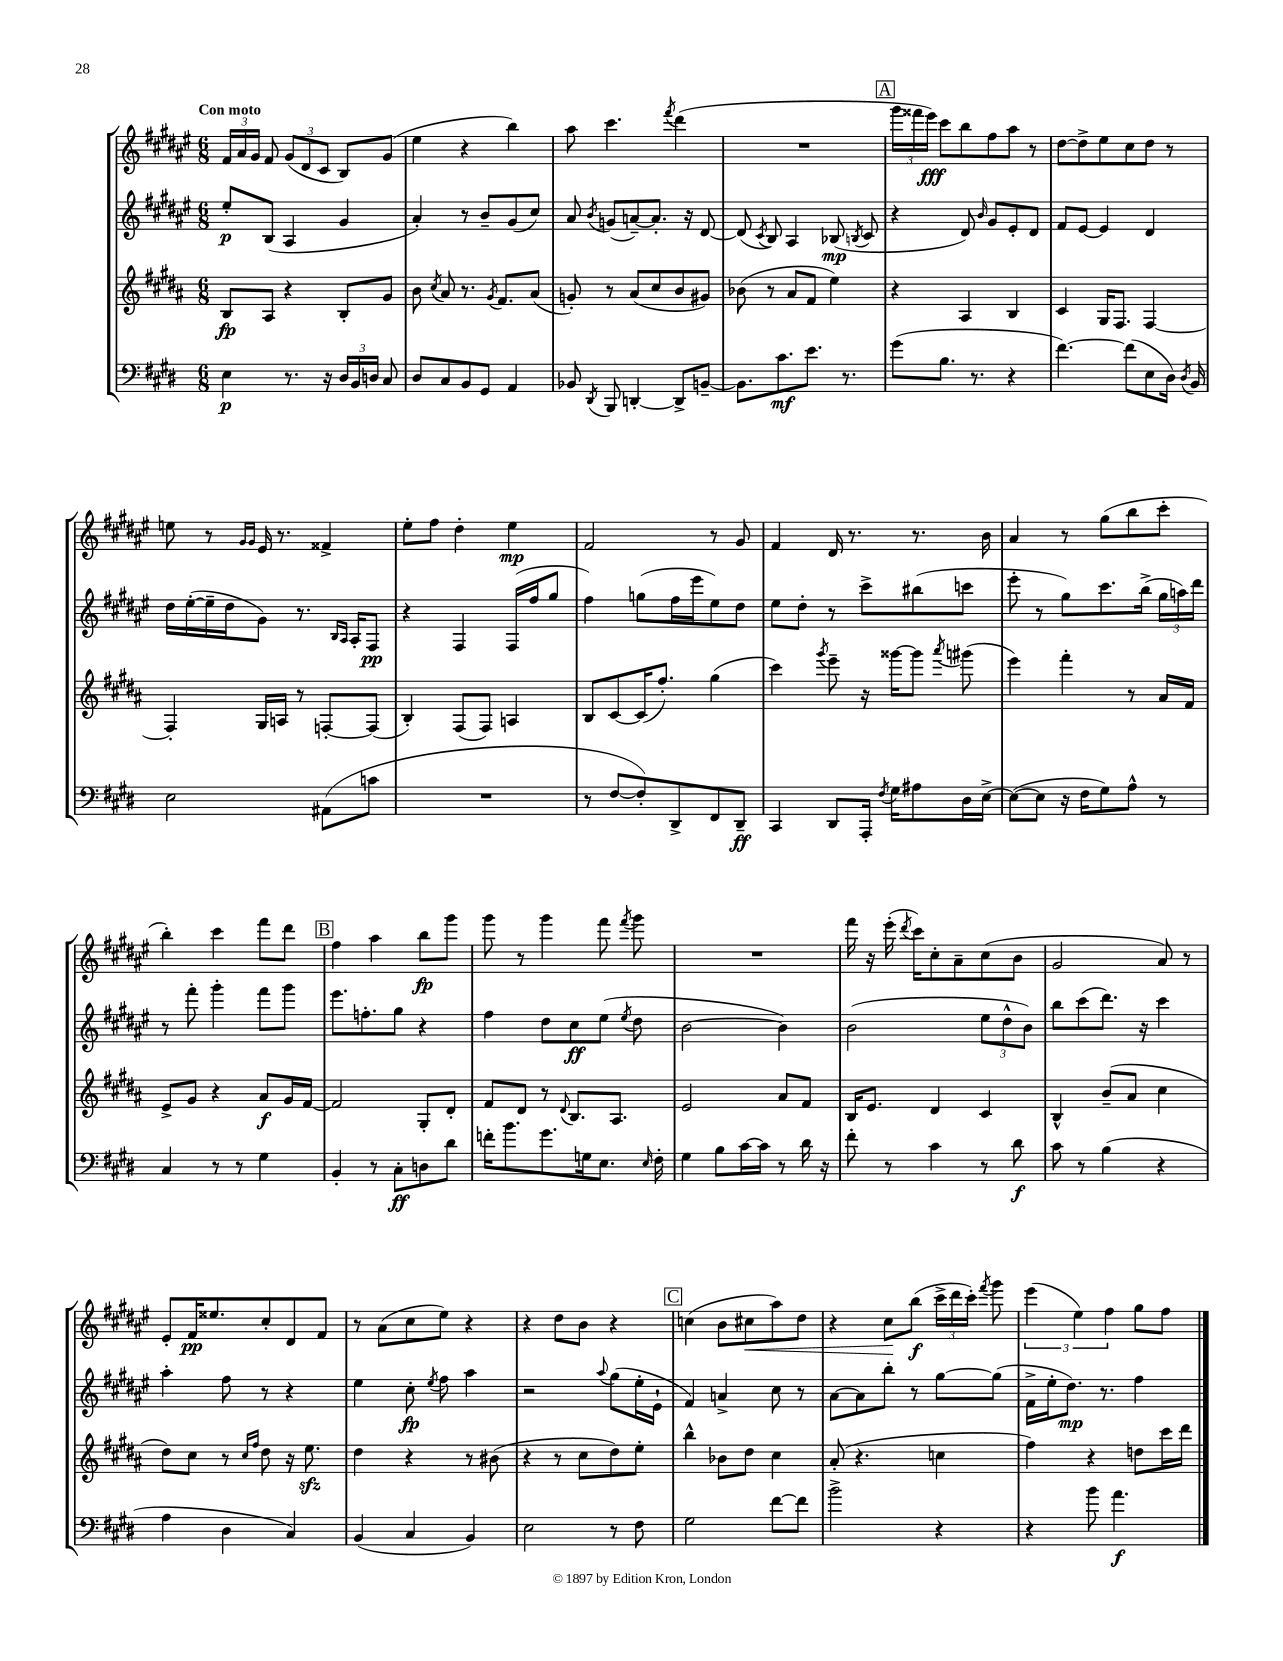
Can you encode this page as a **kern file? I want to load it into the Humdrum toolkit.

**kern	**kern	**kern	**kern
*staff4	*staff3	*staff2	*staff1
*clefF4	*clefG2	*clefG2	*clefG2
*k[f#c#g#d#]	*k[f#c#g#d#a#]	*k[f#c#g#d#a#e#]	*k[f#c#g#d#a#e#]
*M6/8	*M6/8	*M6/8	*M6/8
4E	8B	8ee#'	24f#
.	.	.	24a#
.	.	.	24g#
.	8A#	(8B	8f#
8.r	4r	4A#	(12g#
.	.	.	12d#
.	.	.	12c#
16r	.	.	.
24D#	8B'	4g#	8B)
24BB	.	.	.
24D	.	.	.
8C#	8g#	.	(8g#
=	=	=	=
8D#	8b	4a#')	4ee#
.	8qcc#	.	.
8C#	8a#	.	.
8BB	8.r	8r	4r
8GG#	.	8b~	.
.	8qg#	.	.
.	8.f#	.	.
4AA	.	(8g#	4bb)
.	(8a#	8cc#)	.
=	=	=	=
8BB-	8g')	8a#	8aa#
8qDD#	.	8qb	.
8BBB	8r	(8g	4.ccc#
[4DD'	(8a#	[8a~)	.
.	8cc#	8.a']	.
.	.	.	8qfff#
8DD^]	8b	.	(4ddd#
.	.	16r	.
[8BB~	8g#)	[8d#	.
=	=	=	=
8.BB]	(8b-	(8d#]	2.r
.	.	8qc#	.
.	8r	8B)	.
8.c#	.	.	.
.	8a#	4A#	.
8.e	8f#	.	.
.	4ee)	(8B-	.
8.r	.	.	.
.	.	8qB	.
.	.	8c#	.
=	=	=	=
(8g#	4r	4r	24ggg#
.	.	.	24fff##
.	.	.	24eee#)
8.B	.	.	8ccc#
.	4A#	8d#)	8bb
8.r	.	.	.
.	.	16qqb	.
.	.	8g#	8ff#
4r	4B	8e#'	8aa#
.	.	8d#	8r
=	=	=	=
[4.f#)	4c#	8f#	[8dd#
.	.	[8e#	8dd#^]
.	16G#	4e#]	8ee#
.	8.F#	.	.
(8f#]	.	.	8cc#
8E	[4F#	4d#	8dd#
16D#)	.	.	8r
8qD#	.	.	.
16BB	.	.	.
=	=	=	=
2E	4F#']	16dd#	8ee
.	.	([16ee#'	.
.	.	16ee#~]	8r
.	.	16dd#	.
.	.	.	16qqg#
.	.	.	16qqg#
.	16G#	8g#)	16e#
.	16A	.	8.r
.	8r	8.r	.
(8AA#	[8F'	.	4f##^
.	.	16qqB	.
.	.	16qqA#	.
.	.	16A#'	.
8c	(8F]	8F#	.
=	=	=	=
2.r	4B')	4r	8ee#'
.	.	.	8ff#
.	(8F#	4F#	4dd#'
.	8F#)	.	.
.	4A	(16F#	4ee#
.	.	16ff#	.
.	.	8gg#	.
=	=	=	=
8r	8B	4ff#)	2f#
[8F#	[8c#	.	.
8F#'])	(16c#]	(8gg	.
.	8.ff#')	.	.
8DD#^	.	16ff#	.
.	.	16eee#	.
8FF#	(4gg#	8ee#)	8r
8DD#~	.	8dd#	8g#
=	=	=	=
4CC#	4ccc#)	8ee#	4f#
.	.	8dd#'	.
.	8qggg#	.	.
8DD#	8eee~	8r	16d#
.	.	.	8.r
16AAA'	16r	8ccc#^	.
8qF#	.	.	.
16G#	[16ggg##	.	.
8A#	8ggg##]	(8bb#	8.r
.	8qaaa#	.	.
16D#	(8ggg#	8ccc	.
[16E^	.	.	16b
=	=	=	=
(8E_	4eee)	8eee#'	4a#
8E]	.	8r	.
16r	4fff#'	8gg#)	8r
16F#	.	.	.
8G#)	.	8.ccc#	(8gg#
8A^^	8r	.	8bb
.	.	(16bb^	.
8r	16a#	24gg#	8ccc#'
.	.	24aa)	.
.	16f#	.	.
.	.	24ddd#	.
=	=	=	=
4C#	8e^	8r	4bb')
.	8g#	8fff#'	.
8r	4r	4ggg#'	4ccc#
8r	.	.	.
4G#	8a#	8fff#	8fff#
.	16g#	8ggg#	8ddd#
.	[16f#	.	.
=	=	=	=
4BB'	2f#]	8.eee#	4ff#
.	.	8.ff'	.
8r	.	.	4aa#
8C#'	.	8gg#	.
8D	8G#'	4r	8bb
8d#	8d#'	.	8ggg#
=	=	=	=
16f'	8f#	4ff#	8ggg#
8.b	.	.	.
.	8d#	.	8r
8.g#	8r	8dd#	4ggg#
.	8qqd#	.	.
.	8.B	8cc#	.
16G	.	.	.
8.E	.	(8ee#	8fff#
.	8.A#	.	.
.	.	8qee#	8qfff#
.	.	8dd#	8ggg#
16qqE	.	.	.
16F#'	.	.	.
=	=	=	=
4G#	2e	[2b	2.r
8B	.	.	.
[16c#	.	.	.
16c#]	.	.	.
8r	8a#	4b])	.
16d#	8f#	.	.
16r	.	.	.
=	=	=	=
8f#'	16B	(2b	16fff#
.	8.e	.	16r
8r	.	.	(16eee#'
.	.	.	8qddd#
.	.	.	16ccc#)
4c#	4d#	.	8cc#'
.	.	.	8a#~
8r	4c#	12ee#	(8cc#
.	.	12dd#^^	.
8d#	.	.	8b
.	.	12b)	.
=	=	=	=
8c#	4B^^	8bb	2g#
8r	.	(8ccc#	.
(4B	(8b~	8.ddd#)	.
.	8a#	.	.
.	.	16r	.
4r	4cc#	4ccc#	8a#)
.	.	.	8r
=	=	=	=
4A	8dd#)	4aa#'	8e#'
.	8cc#	.	16f#
.	.	.	8.ee##
4D#	8r	8ff#	.
.	16qqcc#	.	.
.	16qqff#	.	.
.	8dd#	8r	8cc#'
4C#)	16r	4r	8d#
.	8.ee	.	.
.	.	.	8f#
=	=	=	=
(4BB	4dd#	4ee#	8r
.	.	.	(8a#
4C#	4r	8cc#'	8cc#
.	.	8qee#	.
.	.	8ff#	8ee#)
4BB)	8r	4aa#	4r
.	(8b#	.	.
=	=	=	=
2E	4r	2r	4r
.	8r	.	8dd#
.	8cc#	.	8b
.	.	8qqaa#	.
8r	8dd#)	(8gg#	4r
8F#	8ee'	16ee#'	.
.	.	16e#`	.
=	=	=	=
2G#	4bb^^	4f#)	(4cc
.	8b-	4a^	8b
.	8dd#	.	8cc#
[8f#	4cc#	8cc#	8aa#)
8f#]	.	8r	8dd#
=	=	=	=
2b^	(8a#'	[8a#	4r
.	4.r	8a#]	.
.	.	8bb'	8cc#
.	.	8r	(8bb
4r	4cc	[8gg#	24ccc#^
.	.	.	24ddd#
.	.	.	24ccc#')
.	.	.	8qfff#
.	.	(8gg#]	8ggg#
=	=	=	=
4r	4ff#)	16f#^	(6eee#
.	.	16ee#'	.
.	.	8.dd#)	.
.	.	.	6ee#)
8b	4r	.	.
.	.	8.r	.
.	.	.	6ff#
4.a	.	.	.
.	8dd	4ff#	8gg#
.	16ccc#	.	8ff#
.	16ddd#	.	.
==	==	==	==
*-	*-	*-	*-
